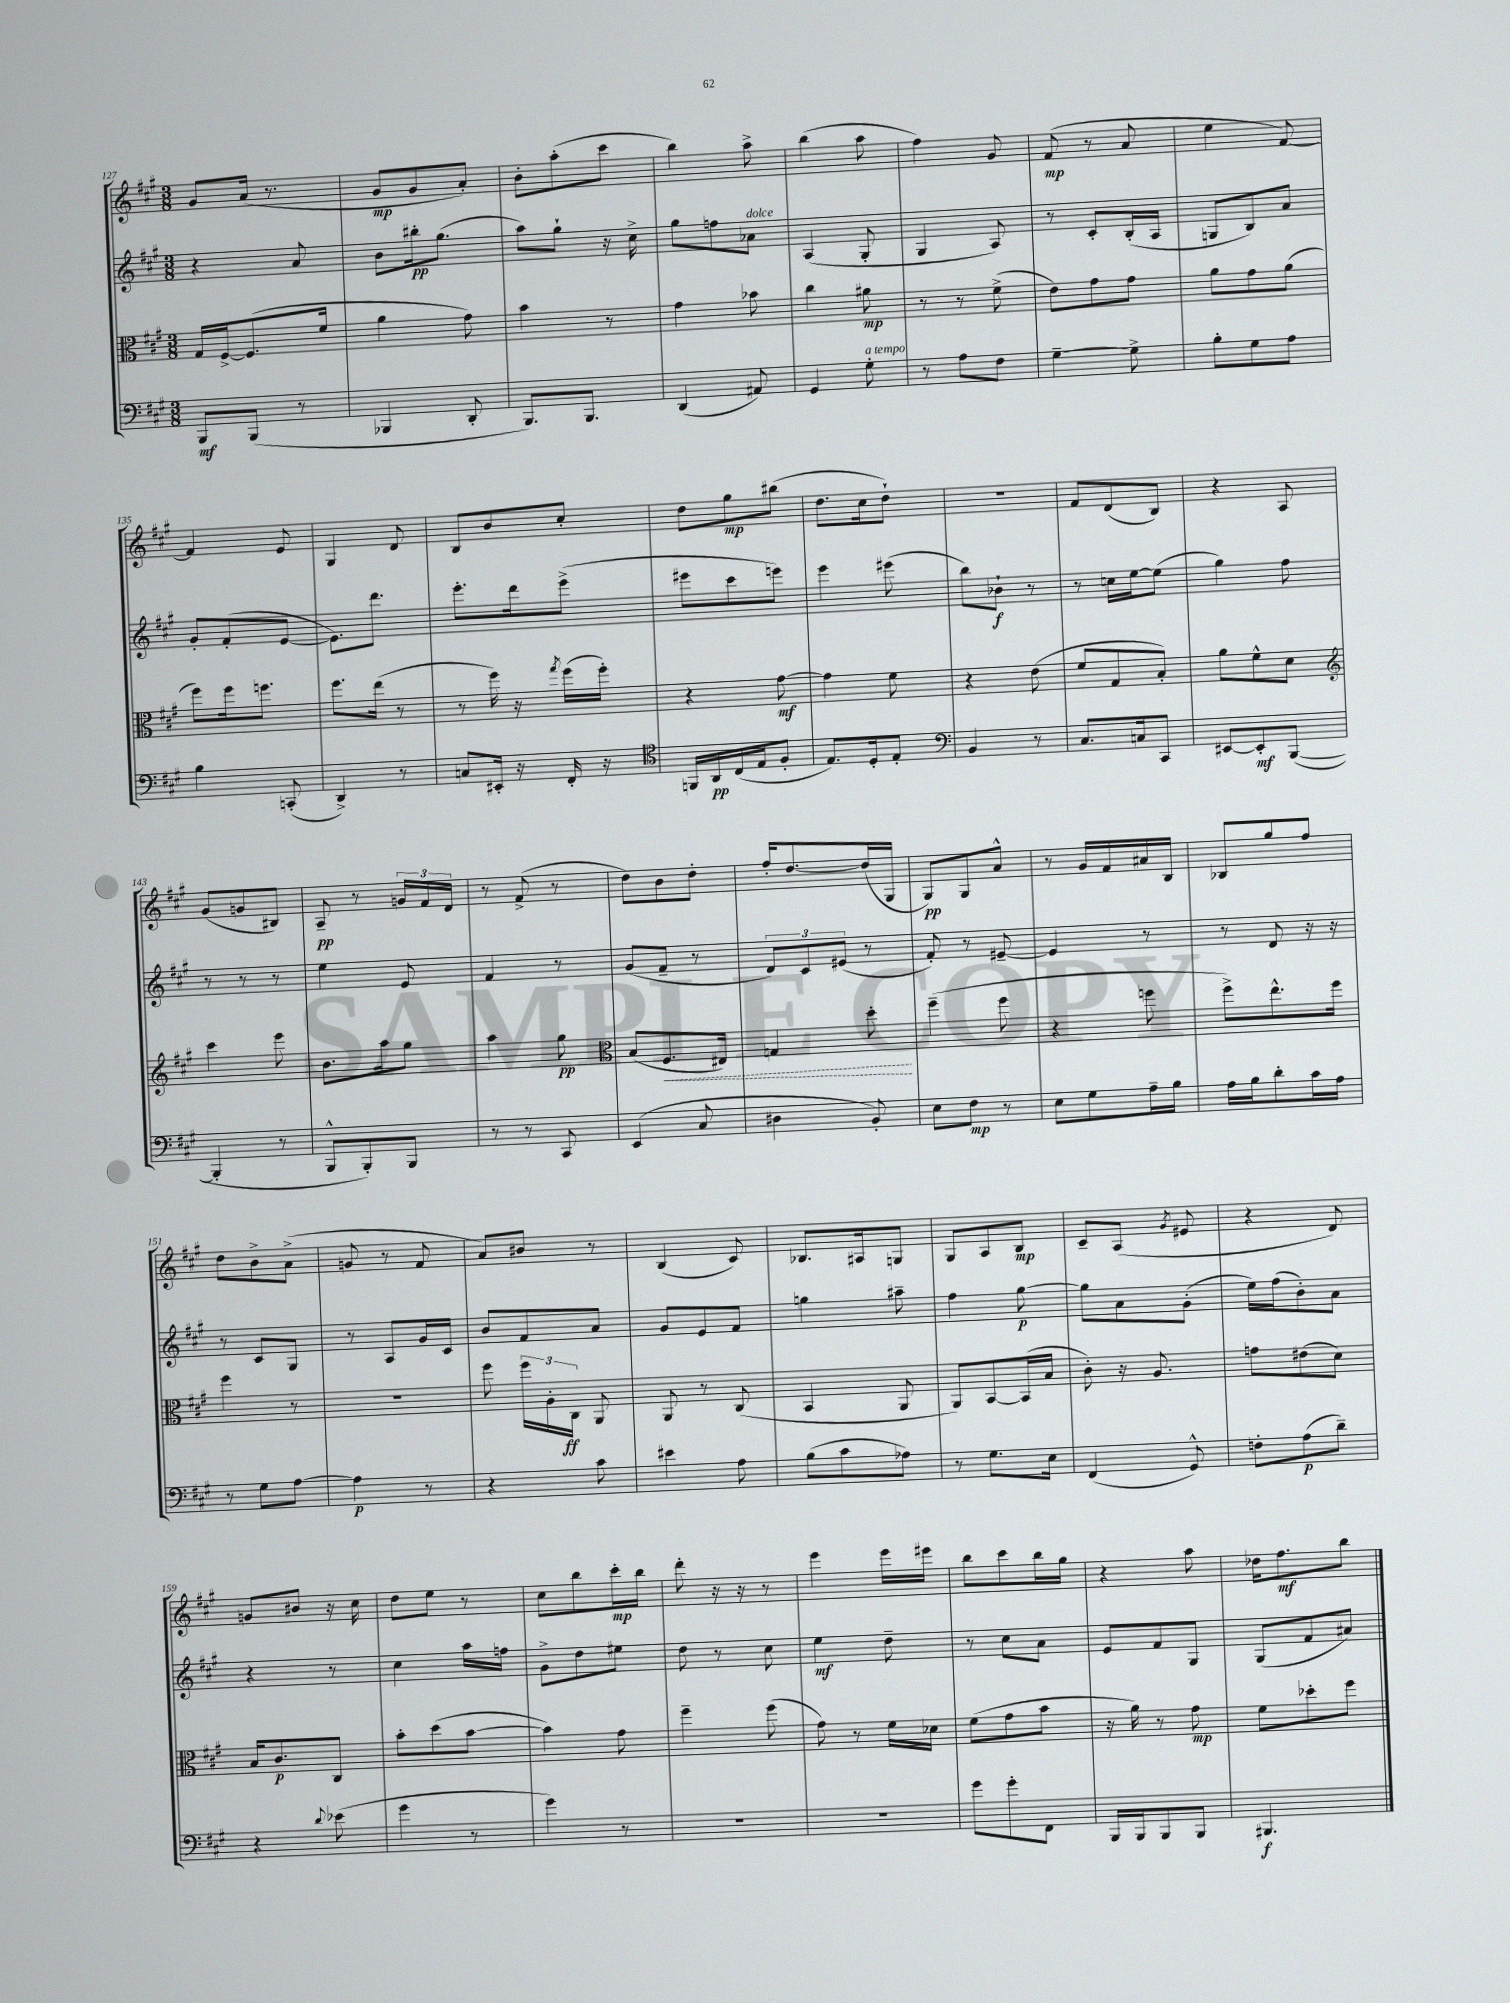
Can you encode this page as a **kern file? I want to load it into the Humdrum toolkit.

**kern	**kern	**kern	**kern
*staff4	*staff3	*staff2	*staff1
*clefF4	*clefC3	*clefG2	*clefG2
*k[f#c#g#]	*k[f#c#g#]	*k[f#c#g#]	*k[f#c#g#]
*M3/8	*M3/8	*M3/8	*M3/8
8BBB	16G#	4r	8g#
.	[16F#^	.	.
(8BBB	(8.F#]	.	(16a
.	.	.	8.r
8r	.	8a	.
.	16f#	.	.
=	=	=	=
4BBB-	4a	8b	8g#
.	.	16bb#'	8g#
.	.	(8.gg#	.
8DD'	8g#)	.	8a')
=	=	=	=
8.BBB)	4b	8aa)	8b'
.	.	8gg#`	(8aa'
8.BBB	.	.	.
.	8r	16r	8ccc#
.	.	16cc#^	.
=	=	=	=
(4DD	4g#	8gg#	4bb)
.	.	8ff	.
8AA#)	8b-	8a-	8aa^
=	=	=	=
4GG#	4cc#	(4A	(4bb
8G#'	8a#	8G#'	8aa
=	=	=	=
8r	8r	4G#	4ff#)
8A	8r	.	.
8F#	(8f#^	8A)	8g#
=	=	=	=
[4G#~	8e)	8r	(8f#
.	8g#	8c#'	8r
8G#^]	8g#	(16B'	8a
.	.	16A	.
=	=	=	=
8B'	8a	8G	4ee
8G#	8g#	8B)	.
8A	(8a	8a	[8f#)
=	=	=	=
4B	8ff#)	8g#'	4f#]
.	16ff#	(8f#'	.
.	8.ff	.	.
(8CC'	.	[8e	8e
=	=	=	=
4DD^)	8.ff#	8.e])	4G#
.	(16ee	8.ddd	.
8r	8r	.	8d
=	=	=	=
8C	8r	8.eee'	8B
16EE#'	16ff#)	.	8b
16r	16r	16ddd	.
.	8qgg#	.	.
16FF#'	(16ff#	(8eee^	8cc#'
16r	16ff#')	.	.
=	=	=	=
*clefC4	*	*	*
16FF	4r	8eee#	8dd
16AA	.	.	.
(16C#	.	8ccc#	8gg#
16E	.	.	.
8F#'	[8g#	8eee)	(8bb#
=	=	=	=
8.E)	4g#]	4eee	8.dd
16D'	.	.	16cc#
8E'	8f#	(8eee#	8dd`)
=	=	=	=
*clefF4	*	*	*
4BB	4r	8bb)	4.r
.	.	8b-`	.
8r	(8e	8r	.
=	=	=	=
8.C#	8f#	8r	8f#
.	8G#	16cc	(8d
16C	.	[16ee	.
8CC#	8B')	(8ee]	8B)
=	=	=	=
[8EE#	8a	4gg#)	4r
8EE#']	8f#^^	.	.
([8BBB	8d	8ff#	8A
=	=	=	=
*	*clefG2	*	*
4BBB']	4ccc#	8r	(8g#
.	.	8r	8g
8r	8eee	8r	8B#)
=	=	=	=
8BBB^^	8.b	4ee	8A~
8BBB')	.	.	8r
.	16aa	.	.
8BBB	8gg#	8e	24g
.	.	.	24f#
.	.	.	24d
=	=	=	=
8r	4aa	4f#	8r
8r	.	.	(8f#^
8CC#	8gg#	8r	8r
=	=	=	=
*	*clefC3	*	*
(4EE	(8B	(8g#	8dd)
.	8.F#	8f#~	8b
8C#	.	8r	8dd'
.	16E#)	.	.
=	=	=	=
4D#	4G	12d)	16ff#'
.	.	.	[8.dd
.	.	12c#	.
.	.	(12e#	.
8BB')	8dd'	8r	(16dd]
.	.	.	16G#
=	=	=	=
8E	(4ff#~	8f#')	8G#)
8F#	.	8r	8G#
8r	8ff#	[8e#~	8a^^
=	=	=	=
8E	4r	4e#]	8r
8G#	.	.	16g#
.	.	.	16f#
16A~	8ff	8r	16a#
16B	.	.	16B
=	=	=	=
16A	8ff#^)	8r	8B-
16B	.	.	.
8d'	8.ee^^	8d	8gg#
16c#	.	16r	8ff#
16A	16ff#	16r	.
=	=	=	=
8r	4ff#	8r	8dd
8G#	.	8c#	8b^
[8A	8r	8G#	(8a^
=	=	=	=
4A]	4.r	8r	8g
.	.	8A	8r
8r	.	16g#	8f#
.	.	16c#	.
=	=	=	=
4r	8ff#	8b	8a)
.	24ff#	8f#	8b#
.	24A'	.	.
.	24C#	.	.
8c#	8AA	8a	8r
=	=	=	=
4e#	8AA	8g#	(4B
.	8r	8e	.
8A	(8C#	8f#	8c#)
=	=	=	=
(8B	4BB	4gg	8.B-
8c#	.	.	.
.	.	.	16A#
8A-)	8AA	8aa#~	8G
=	=	=	=
8r	8AA)	4ff#	8G#
8.G#	[8BB	.	8A
.	(16BB]	[8gg#	8B
16E	16B	.	.
=	=	=	=
(4FF#	8c#')	8gg#]	8c#~
.	16r	8a	(8A
.	8.A	.	.
.	.	.	8qg#
8GG#^^)	.	(8g#'	8e#
=	=	=	=
8F'	8g	16ee)	4r
.	.	(16ff#	.
(8A	(8e#	8b')	.
8d~)	8d)	8a	8d)
=	=	=	=
4r	16B	4r	8g
.	8.c#	.	.
.	.	.	8b#
8qqd	.	.	.
(8e-	8C#	8r	16r
.	.	.	16cc#
=	=	=	=
4g#	8b'	4cc#	8dd
.	(8dd	.	8ee
8r	[8b	16aa	8r
.	.	16ff	.
=	=	=	=
4g#)	4b])	8g#^	8cc#
.	.	8dd	8bb
8r	8g#	8ee#	16ccc#'
.	.	.	16bb
=	=	=	=
4.r	4ff#~	8dd	8ddd'
.	.	8r	16r
.	.	.	16r
.	(8ff#	8cc#	8r
=	=	=	=
4.r	8g#)	4ee	4eee
.	8r	.	.
.	16f#	8dd~	16eee
.	16d-	.	16eee#
=	=	=	=
8g#	(8f#	8r	8bb
8g#'	8g#	8cc#	8ccc#
8FF#	8b	8a	16bb
.	.	.	16gg#
=	=	=	=
16BBB	16r	8e	4r
16BBB	16a)	.	.
8BBB	8r	8f#	.
8BBB	8g#	8G#	8aa
=	=	=	=
4.BBB#	8f#	(8G#	16dd-
.	.	.	8.ff#
.	8dd-'	8f#	.
.	8ff#	8a#)	8bb
==	==	==	==
*-	*-	*-	*-
